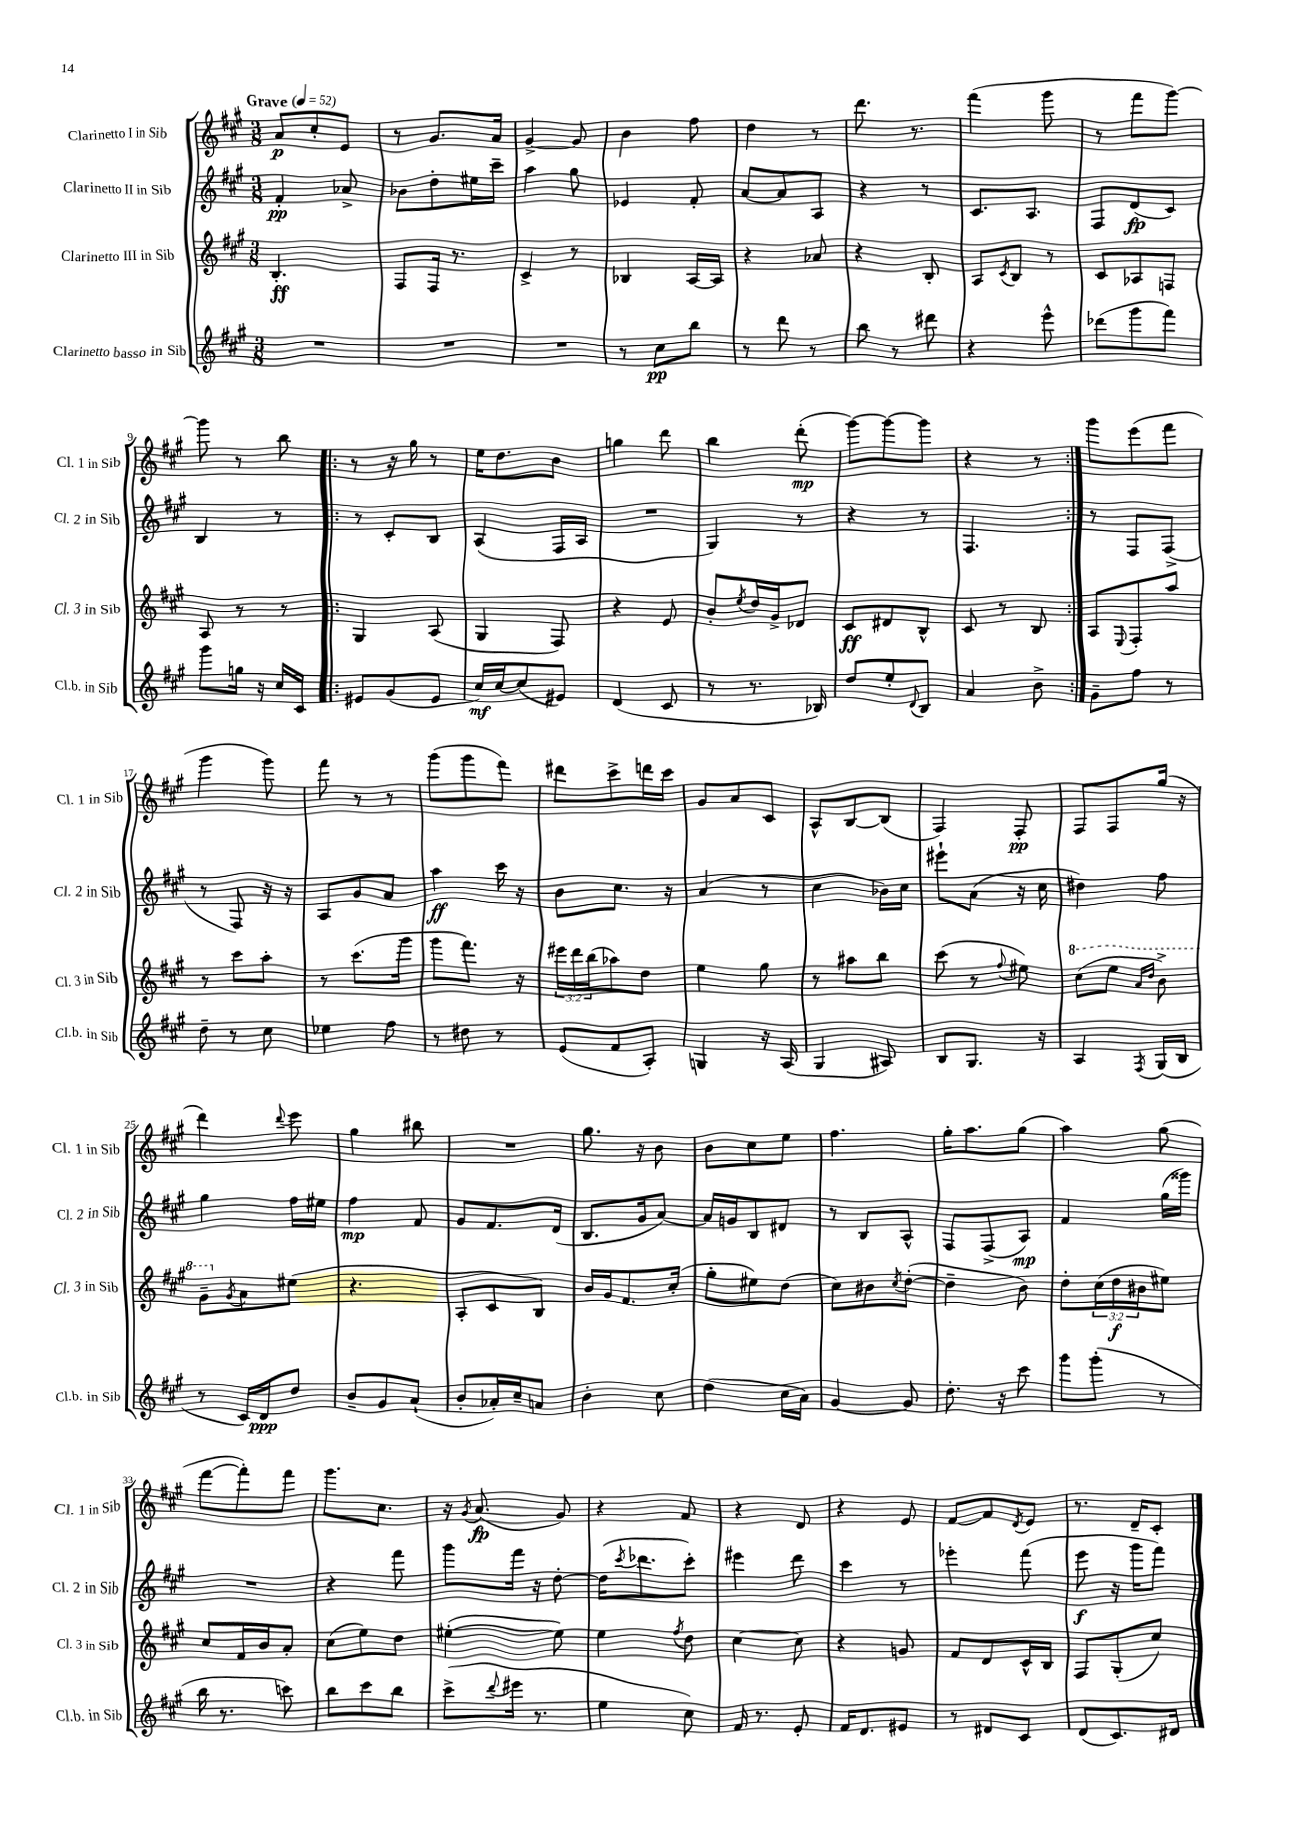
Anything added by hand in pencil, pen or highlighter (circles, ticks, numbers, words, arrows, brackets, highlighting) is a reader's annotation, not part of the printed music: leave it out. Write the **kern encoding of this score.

**kern	**kern	**kern	**kern
*staff4	*staff3	*staff2	*staff1
*clefG2	*clefG2	*clefG2	*clefG2
*k[f#c#g#]	*k[f#c#g#]	*k[f#c#g#]	*k[f#c#g#]
*M3/8	*M3/8	*M3/8	*M3/8
*MM52	*MM52	*MM52	*MM52
4.r	4.B'	4f#'	8a
.	.	.	8cc#'
.	.	8a-^	8e
=	=	=	=
4.r	8F#	8b-	8r
.	16F#	8dd'	8.g#
.	8.r	.	.
.	.	16ee#	.
.	.	16ccc#~	16a
=	=	=	=
4.r	4c#^	4aa	[4g#^
.	8r	8gg#	8g#]
=	=	=	=
8r	4B-	4e-	4b
8cc#	.	.	.
8bb	[16A	8f#'	8ff#
.	16A]	.	.
=	=	=	=
8r	4r	[8a	4dd
8ddd	.	8a]	.
8r	8a-	8A	8r
=	=	=	=
8bb	4r	4r	8.ddd
8r	.	.	.
.	.	.	8.r
8ddd#	8B'	8r	.
=	=	=	=
4r	8A	8.c#	(4fff#
.	8qc#	.	.
.	8B	.	.
.	.	8.A	.
8eee^^	8r	.	8ggg#
=	=	=	=
(8ddd-	8c#	8F#	8r
8ggg#	8A-	(8d	8fff#
8fff#)	8F	8c#)	[8ggg#)
=	=	=	=
8ggg#	8A	4B	8ggg#]
16gg	8r	.	8r
16r	.	.	.
16cc#	8r	8r	8bb
16c#	.	.	.
=!|:	=!|:	=!|:	=!|:
8e#	4G#	8r	8r
(8g#	.	8c#'	16r
.	.	.	16gg#
8e#	(8A	8B	8r
=	=	=	=
16cc#)	4G#	(4A	16ee
[16cc#	.	.	8.dd
(8cc#]	.	.	.
8e#)	8F#)	16F#	8b
.	.	16A	.
=	=	=	=
(4d	4r	4.r	4gg
8c#	8e	.	8ddd
=	=	=	=
8r	8b'	4G#)	4bb
.	8qee	.	.
8.r	16dd	.	.
.	16g#^	.	.
.	8d-	8r	(8ddd'
16B-)	.	.	.
=	=	=	=
8dd	8c#	4r	[8ggg#)
8ee'	8d#	.	8ggg#_
8qqd	.	.	.
8B	8B^^	8r	8ggg#]
=	=	=	=
4a	8c#	4.F#	4r
.	8r	.	.
8b^	8B	.	8r
=:|!	=:|!	=:|!	=:|!
8g#~	8A	8r	8ggg#
.	8qqE	.	.
8ff#	8F#'	8F#	(8eee
8r	8aa	(8F#^	8fff#
=	=	=	=
8dd~	8r	8r	4ggg#
8r	8ccc#	8F#)	.
8cc#	8aa'	16r	8ggg#)
.	.	16r	.
=	=	=	=
4ee-	8r	8A	8fff#
.	(8.ccc#	8g#	8r
8ff#	.	8a	8r
.	16ggg#	.	.
=	=	=	=
8r	8ggg#	4aa	(8ggg#
8dd#	8.fff#)	.	8ggg#
8r	.	16ccc#	8fff#)
.	16r	16r	.
=	=	=	=
(8e	24eee#	8b	8ddd#
.	24ddd	.	.
.	(24bb	.	.
8f#	8aa-)	8.cc#	8ccc#^
8A')	8dd	.	16ddd
.	.	16r	16ccc#
=	=	=	=
4G	4ee	(4a	8g#
.	.	.	8a
16r	8gg#	8r	8c#
(16A	.	.	.
=	=	=	=
4G#	8r	4cc#	8A^^
.	8aa#	.	[8B
8A#)	8bb	16b-)	(8B]
.	.	16cc#	.
=	=	=	=
8B	(8ccc#	8eee#`	4F#)
8.G#	8r	(8a	.
.	8qqff#	.	.
.	8ee#)	16r	8F#'
16r	.	16cc#	.
=	=	=	=
4A	(8ccc#	4dd#)	8F#
.	8eee	.	8F#
.	16qqaa	.	.
8qF#	16qqddd	.	.
(16G#	8bb^)	8ff#	(16gg#
16B	.	.	16r
=	=	=	=
8r	8gg#~	4gg#	4ddd)
.	8qg#	.	.
16c#)	8a	.	.
16d	.	.	.
.	.	.	8qqddd
8dd	(8ee#	16ff#	8eee
.	.	16ee#	.
=	=	=	=
8b~	4.r	4ff#	4gg#
8g#	.	.	.
(8a`	.	8f#	8bb#
=	=	=	=
8b'	8A'	8g#	4.r
16a-')	8c#	8.f#	.
16cc#~	.	.	.
8a	8B)	.	.
.	.	(16d	.
=	=	=	=
4b'	16b	8.B	8.gg#
.	16g#	.	.
.	8.f#	.	.
.	.	16g#	16r
8cc#	.	[8a)	8b
.	(16cc#'	.	.
=	=	=	=
(4dd	8gg#'	16a]	8b
.	.	16g	.
.	8ee#)	8B	8cc#
16cc#	(8dd	8d#	8ee
16a)	.	.	.
=	=	=	=
[4g#	8cc#)	8r	4.ff#
.	8b#	8B	.
.	8qcc#	.	.
8g#]	([8dd'	8A^^	.
=	=	=	=
8.dd'	4dd~]	8F#	16gg#'
.	.	.	8.aa
.	.	(8F#^	.
16r	.	.	.
8ccc#	8b)	8A)	(8gg#
=	=	=	=
8ggg#	8dd'	4f#	4aa)
(8ggg#'	(24cc#	.	.
.	24dd	.	.
.	24b#	.	.
8r	8ee#)	(16gg#	(8gg#
.	.	16ggg##)	.
=	=	=	=
16bb	8cc#	4.r	[8fff#
8.r	.	.	.
.	16f#	.	8fff#'])
.	16b	.	.
8ccc)	8a'	.	8fff#
=	=	=	=
8bb	(8cc#	4r	8.ggg#
8ccc#	8ee)	.	.
.	.	.	8.cc#
8bb	8dd	8fff#	.
=	=	=	=
(8ccc#^	([4ee#'	8ggg#	16r
.	.	.	8qg#
.	.	.	(8.a
8qqddd	.	.	.
16eee#	.	16fff#	.
8.r	.	16r	.
.	8ee#])	[8dd'	8g#)
=	=	=	=
4ee	4ee	(16dd]	4r
.	.	8qccc#	.
.	.	8.ddd-	.
.	8qff#	.	.
8cc#)	8dd	8ccc#')	8f#
=	=	=	=
16f#	[4cc#	4eee#	4r
8.r	.	.	.
8e'	8cc#]	8ddd	8d
=	=	=	=
16f#	4r	4ccc#	4r
8.d	.	.	.
8e#	8g	8r	8e
=	=	=	=
8r	8f#	4eee-'	[8f#
8d#	8d	.	8f#]
.	.	.	8qd
8c#	16c#^^	(8fff#	8e
.	16B	.	.
=	=	=	=
(8d	8F#	8eee	8.r
8.c#)	(8G#'	16r	.
.	.	16ggg#	16d~
.	8cc#)	8fff#)	8c#'
16d#	.	.	.
==	==	==	==
*-	*-	*-	*-
